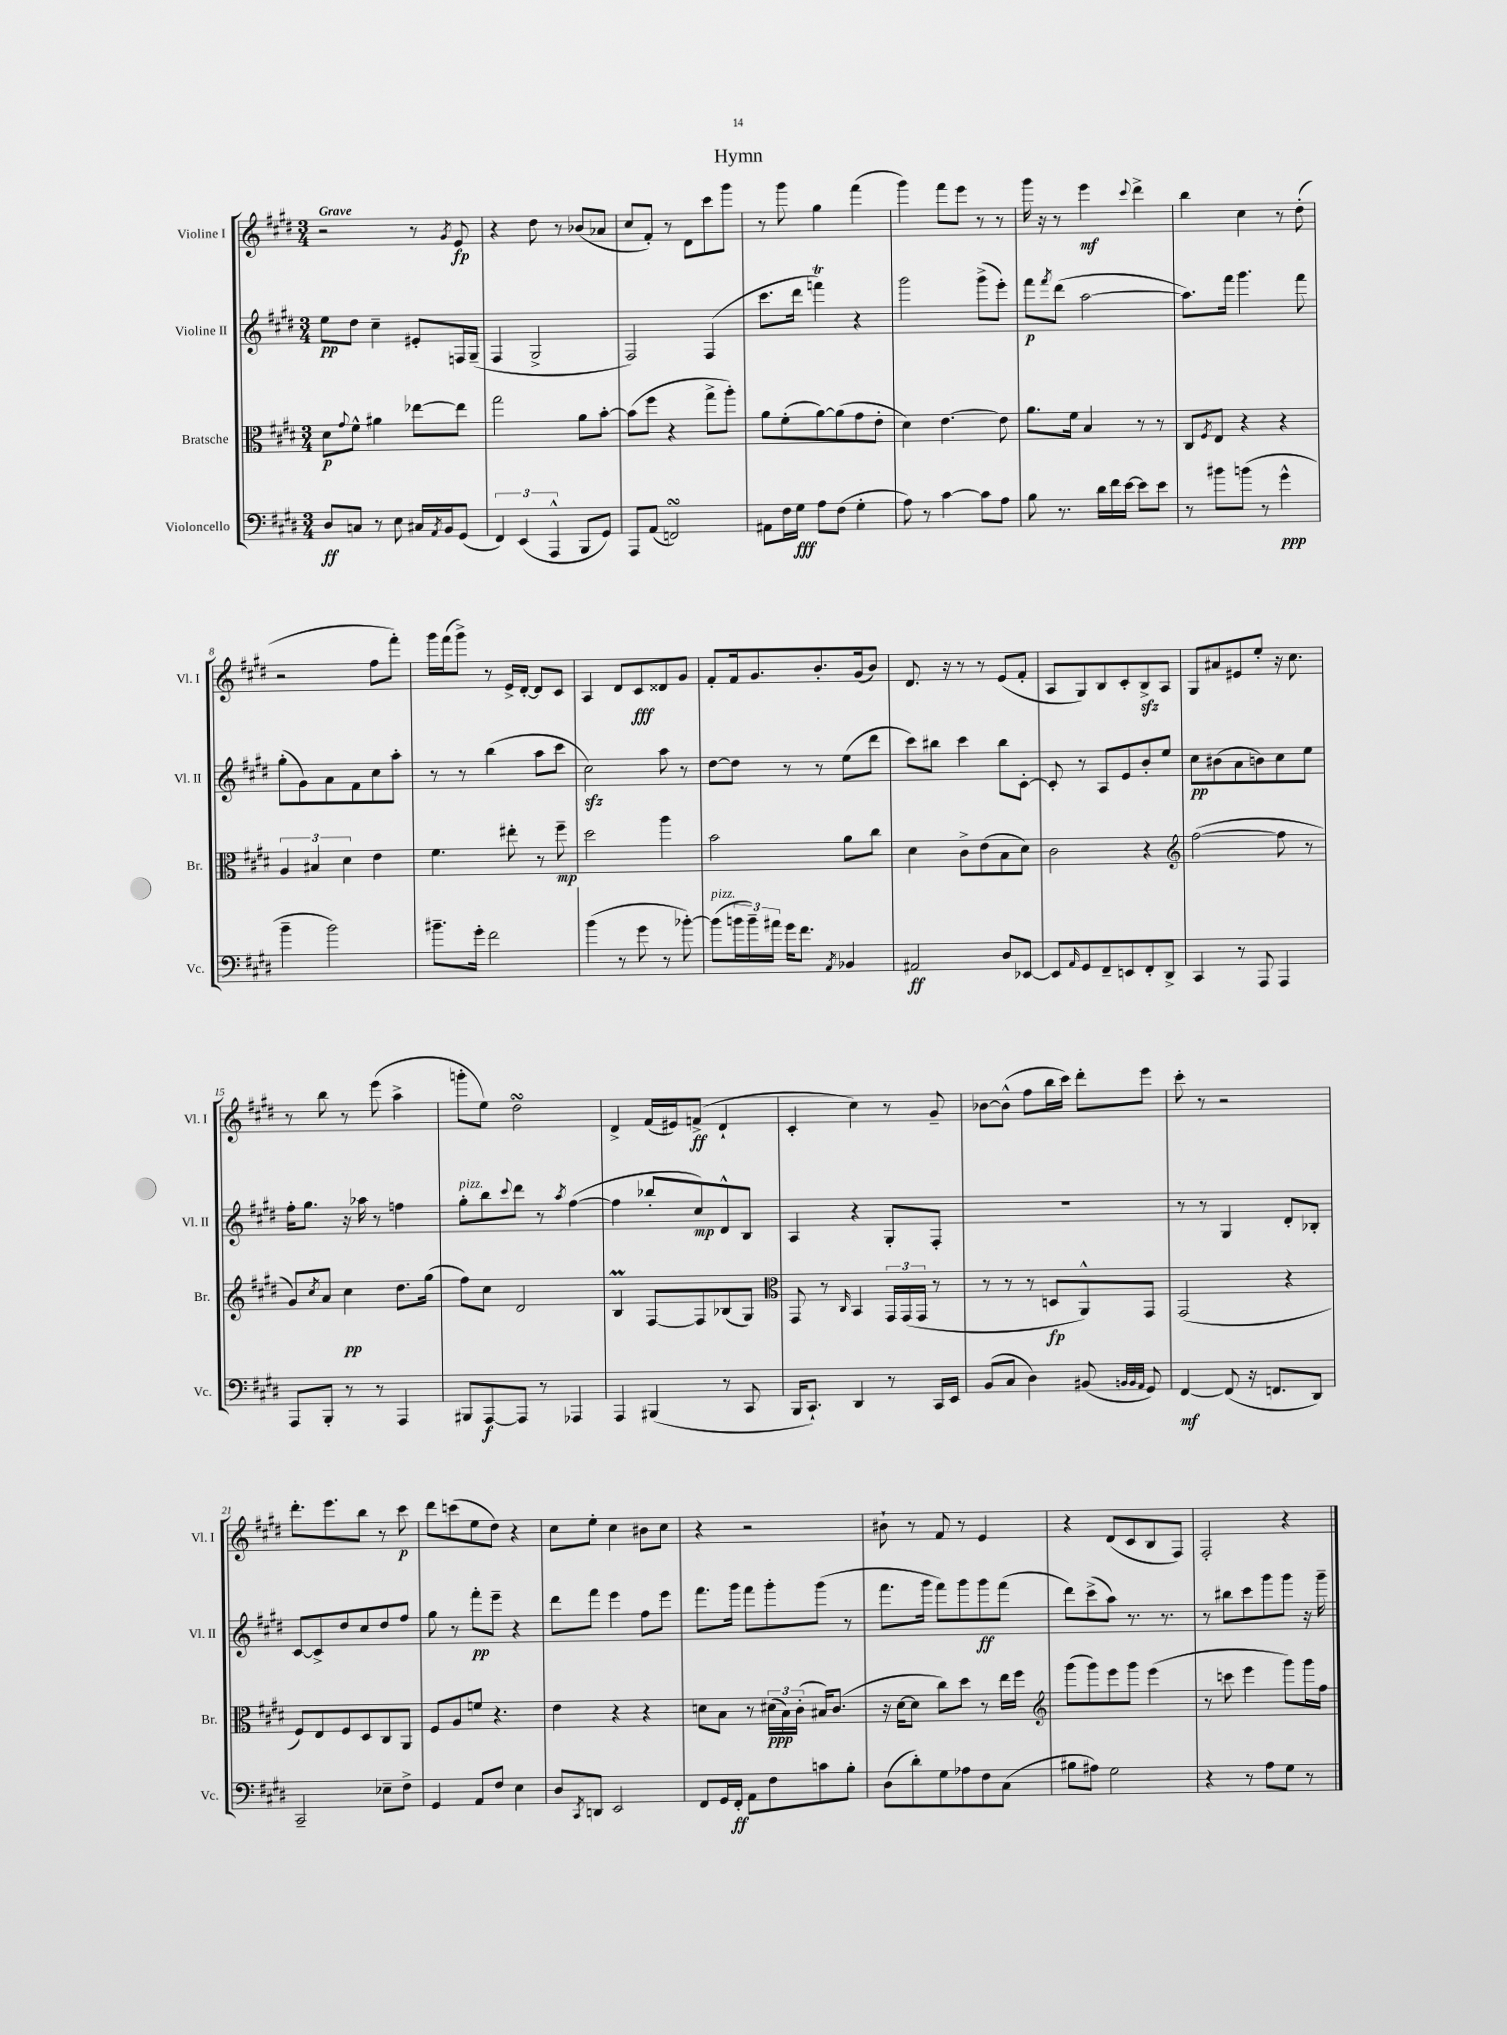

**kern	**dynam	**kern	**dynam	**kern	**dynam	**kern	**dynam
*part4	*part4	*part3	*part3	*part2	*part2	*part1	*part1
*staff4	*staff4	*staff3	*staff3	*staff2	*staff2	*staff1	*staff1
*I"Violoncello	*	*I"Bratsche	*	*I"Violine II	*	*I"Violine I	*
*I'Vc.	*	*I'Br.	*	*I'Vl. II	*	*I'Vl. I	*
*clefF4	*	*clefC3	*	*clefG2	*	*clefG2	*
*k[f#c#g#d#]	*	*k[f#c#g#d#]	*	*k[f#c#g#d#]	*	*k[f#c#g#d#]	*
*M3/4	*	*M3/4	*	*M3/4	*	*M3/4	*
=1	=1	=1	=1	=1	=1	=1	=1
!	!	!	!	!	!	!LO:TX:a:B:t=Grave	!
8D#/L	ff	8d#\L	p	8ee\L	pp	2r	.
.	.	8qqg#/	.	.	.	.	.
8Cn/J	.	8f#^^\J	.	8dd#\J	.	.	.
8r	.	4a#X\	.	4cc#~\	.	.	.
8E\	.	.	.	.	.	.	.
16C#X/LL	.	[8ee-X\L	.	8e#X'/L	.	8r	.
8qAA/	.	.	.	.	.	.	.
16BB/J	.	.	.	.	.	.	.
.	.	.	.	.	.	8qg#/	.
(8GG#/J	.	8ee-\J]	.	16Fn/L	.	8e/	fp
.	.	.	.	(16G#~/JJ	.	.	.
=2	=2	=2	=2	=2	=2	=2	=2
6FF#/)	.	2gg#\	.	4F#/	.	4r	.
(6EE/	.	.	.	.	.	.	.
.	.	.	.	2G#^/	.	8dd#\	.
6AAA^^/	.	.	.	.	.	.	.
.	.	.	.	.	.	8r	.
8BBB/L	.	8a\L	.	.	.	(8b-X/L	.
8GG#/J)	.	[8b'\J	.	.	.	8a-X/J	.
=3	=3	=3	=3	=3	=3	=3	=3
8AAA/L	.	(8b\L]	.	2F#/)	.	8cc#/L	.
(8AA/J	.	8ff#\J	.	.	.	8f#'/J)	.
2FFnsSSs/)	.	4r	.	.	.	8r	.
.	.	.	.	.	.	8d#\L	.
.	.	8gg#^\L	.	(4F#/	.	8ccc#\	.
.	.	8aa'\J)	.	.	.	8ggg#\J	.
=4	=4	=4	=4	=4	=4	=4	=4
8AA#X\L	.	8a\L	.	8.ccc#\L	.	8r	.
16F#\L	.	(8f#'\	.	.	.	8ggg#\	.
16G#\JJ	fff	.	.	16ddd#\Jk	.	.	.
8A\L	.	[8a\)	.	4fffnT\)	.	4gg#\	.
(8F#\J	.	(8a\]	.	.	.	.	.
4G#'\	.	8g#\	.	4r	.	(4fff#\	.
.	.	8e'\J	.	.	.	.	.
=5	=5	=5	=5	=5	=5	=5	=5
8A\)	.	4d#\)	.	2ggg#\	.	4ggg#\)	.
8r	.	.	.	.	.	.	.
[4c#\	.	[4.e\	.	.	.	8fff#\L	.
.	.	.	.	.	.	8eee\J	.
8c#\L]	.	.	.	(8ggg#^\L	.	8r	.
8A\J	.	8e\]	.	8eee'\J)	.	8r	.
=6	=6	=6	=6	=6	=6	=6	=6
8B\	.	8.a\L	.	8fff#\L	p	16ggg#\	.
.	.	.	.	.	.	16r	.
.	.	.	.	8qfff#/	.	.	.
8.r	.	.	.	(8ddd#\J	.	8r	.
.	.	16f#\Jk	.	.	.	.	.
.	.	4B/	.	[2aa\	.	4eee\	mf
16d#\LL	.	.	.	.	.	.	.
16f#\	.	.	.	.	.	.	.
[16e\JJ	.	.	.	.	.	.	.
.	.	.	.	.	.	8qqccc#/	.
8e\L]	.	8r	.	.	.	4ddd#^\	.
8e\J	.	8r	.	.	.	.	.
=7	=7	=7	=7	=7	=7	=7	=7
8r	.	8C#/L	.	8.aa\L])	.	4bb\	.
.	.	8qF#/	.	.	.	.	.
8b#X\L	.	8E/J	.	.	.	.	.
.	.	.	.	16fff#\Jk	.	.	.
(8bn\J	.	4r	.	4.ggg#\	.	4cc#\	.
8r	.	.	.	.	.	.	.
4g#^^\	ppp	4r	.	.	.	8r	.
.	.	.	.	8fff#\	.	(8dd#'\	.
!!LO:LB:g=z
=8	=8	=8	=8	=8	=8	=8	=8
4b~\	.	6A/	.	(8gg#'\L	.	2r	.
.	.	.	.	8g#\)	.	.	.
.	.	6B#X/	.	.	.	.	.
2b\)	.	.	.	8a\	.	.	.
.	.	6d#\	.	.	.	.	.
.	.	.	.	8f#\	.	.	.
.	.	4e\	.	8cc#\	.	8ff#\L	.
.	.	.	.	8aa'\J	.	8fff#'\J)	.
=9	=9	=9	=9	=9	=9	=9	=9
8.b#X~\L	.	4.f#\	.	8r	.	16ggg#\LL	.
.	.	.	.	.	.	(16fff#\J	.
.	.	.	.	8r	.	8ggg#^\J)	.
16g#'\Jk	.	.	.	.	.	.	.
2f#\	.	.	.	(4bb\	.	8r	.
.	.	8ee#X'\	.	.	.	16e^/LL	.
.	.	.	.	.	.	[16d#'/JJ	.
.	.	8r	.	8aa\L	.	8d#/L]	.
.	.	8ff#~\	mp	8ccc#\J	.	8c#/J	.
=10	=10	=10	=10	=10	=10	=10	=10
(4b\	.	2dd#\	.	2cc#zz\)	.	4A/	.
8r	.	.	.	.	.	8d#/L	.
8g#\	.	.	.	.	.	8c#/	fff
8r	.	4aa\	.	8aa\	.	8d##X/	.
[8b-X'\)	.	.	.	8r	.	8g#/J	.
=11	=11	=11	=11	=11	=11	=11	=11
!LO:TX:a:i:t=pizz.	!	!	!	!	!	!	!
(8b-\L]	.	2b\	.	[8dd#\L	.	8f#'/L	.
24bn\L	.	.	.	8dd#\J]	.	16f#/k	.
24b~\)	.	.	.	.	.	.	.
.	.	.	.	.	.	8.g#/	.
24a#X\JJ	.	.	.	.	.	.	.
16g#\KL	.	.	.	8r	.	.	.
8.f#\J	.	.	.	.	.	.	.
.	.	.	.	8r	.	8.b'/	.
8qAA/	.	.	.	.	.	.	.
4BB-X/	.	8a\L	.	(8ee\L	.	.	.
.	.	.	.	.	.	(16g#/k	.
.	.	8cc#\J	.	8ddd#\J	.	8b/J)	.
=12	=12	=12	=12	=12	=12	=12	=12
2AA#X/	ff	4d#\	.	8ccc#\L)	.	8.d#/	.
.	.	.	.	8bb#X\J	.	.	.
.	.	.	.	.	.	16r	.
.	.	8c#^\L	.	4ccc#\	.	8r	.
.	.	(8e\	.	.	.	8r	.
8D#/L	.	8B\	.	8bb#\L	.	(8e/L	.
[8EE-X/J	.	8d#\J)	.	[8c#'\J	.	8f#'/J	.
=13	=13	=13	=13	=13	=13	=13	=13
8EE-/L]	.	2c#\	.	8c#'/]	.	8A/L	.
16qqAA/	.	.	.	.	.	.	.
8GG#/	.	.	.	8r	.	8G#/)	.
8FF#~/	.	.	.	8A/L	.	8B/	.
8EEn/	.	.	.	8e/	.	8c#'/	.
8FF#'/	.	4r	.	8b'/	.	8Bzz^/	.
8DD#^/J	.	.	.	8ee/J	.	8A/J	.
=14	=14	=14	=14	=14	=14	=14	=14
*	*	*clefG2	*	*	*	*	*
4CC#/	.	([2ff#\	.	8cc#\L	pp	8G#/L	.
.	.	.	.	(8b#X\	.	8a#X/	.
8r	.	.	.	8a\	.	8e#X/	.
8AAA/	.	.	.	8bn\)	.	8ee'/J	.
4AAA/	.	8ff#\]	.	8cc#\	.	16r	.
.	.	.	.	.	.	8.cc#\	.
.	.	8r	.	8ee\J	.	.	.
!!LO:LB:g=z
=15	=15	=15	=15	=15	=15	=15	=15
8AAA/L	.	8g#/L)	.	16ff#'\KL	.	8r	.
.	.	.	.	8.gg#\J	.	.	.
.	.	8qcc#/	.	.	.	.	.
8BBB'/J	.	8a/J	.	.	.	8bb\	.
8r	.	4cc#\	pp	16r	.	8r	.
.	.	.	.	16aa-X\	.	.	.
8r	.	.	.	8r	.	(8eee\	.
4AAA/	.	8.dd#\L	.	4ffn\	.	4aa^\	.
.	.	(16gg#\Jk	.	.	.	.	.
=16	=16	=16	=16	=16	=16	=16	=16
!	!	!	!	!LO:TX:a:i:t=pizz.	!	!	!
8BBB#X/L	.	8ff#\L)	.	8gg#'\L	.	8gggn'\L	.
[8AAA/	f	8cc#\J	.	8bb\	.	8ee\J)	.
.	.	.	.	8qqccc#/	.	.	.
8AAA/J]	.	2d#/	.	8ddd#\J	.	2dd#sSsS\	.
8r	.	.	.	8r	.	.	.
.	.	.	.	8qaa/	.	.	.
4AAA-X/	.	.	.	([4ff#\	.	.	.
=17	=17	=17	=17	=17	=17	=17	=17
4AAA/	.	4BM/	.	4ff#\]	.	4d#^/	.
(4BBB#X/	.	[8F#/L	.	8bb-X'/L	.	(16f#/LL	.
.	.	.	.	.	.	16e#X/J)	.
.	.	8F#/]	.	8cc#/)	mp	(8fn^/J	ff
8r	.	(8B-X/	.	8d#^^/	.	4d#`/	.
8CC#/	.	8G#/J)	.	8B/J	.	.	.
=18	=18	=18	=18	=18	=18	=18	=18
*	*	*clefC3	*	*	*	*	*
16BBB/KL	.	8GG#/	.	4A/	.	4c#'/	.
8.CC#`/J)	.	.	.	.	.	.	.
.	.	8r	.	.	.	.	.
.	.	16qqC#/	.	.	.	.	.
4DD#/	.	4BB/	.	4r	.	4cc#\)	.
8r	.	24GG#/LL	.	8G#'/L	.	8r	.
.	.	(24GG#/	.	.	.	.	.
.	.	24GG#/JJ	.	.	.	.	.
16CC#/LL	.	8r	.	8F#'/J	.	8g#~/	.
16EE/JJ	.	.	.	.	.	.	.
=19	=19	=19	=19	=19	=19	=19	=19
(8BB/L	.	8r	.	2.r	.	[8b-X\L	.
8C#/J	.	8r	.	.	.	(8b-^^\J]	.
4D#\)	.	8r	.	.	.	8ff#\L	.
.	.	8Dn/L	fp	.	.	16bb\L	.
.	.	.	.	.	.	16ccc#\JJ)	.
(8BB#X/	.	8AA^^/)	.	.	.	8ddd#'\L	.
32qqBBn/LLL	.	.	.	.	.	.	.
32qqBB/	.	.	.	.	.	.	.
32qqAA/JJJ	.	.	.	.	.	.	.
8GG#/)	.	8GG#/J	.	.	.	8eee\J	.
=20	=20	=20	=20	=20	=20	=20	=20
[4FF#/	mf	(2GG#/	.	8r	.	8ccc#'\	.
.	.	.	.	8r	.	8r	.
(8FF#/]	.	.	.	4G#/	.	2r	.
16r	.	.	.	.	.	.	.
8.FFn/L	.	.	.	.	.	.	.
.	.	4r	.	8d#'/L	.	.	.
8DD#/J)	.	.	.	8B-X'/J	.	.	.
!!LO:LB:g=z
=21	=21	=21	=21	=21	=21	=21	=21
2CC#~/	.	8F#/L)	.	[8c#/L	.	8.ddd#'\L	.
.	.	8E/	.	8c#^/]	.	.	.
.	.	.	.	.	.	8.eee\	.
.	.	8F#/	.	8dd#/	.	.	.
.	.	8D#/	.	8cc#/	.	8bb\J	.
8E-X~\L	.	8C#/	.	8dd#/	.	8r	.
8F#^\J	.	8AA/J	.	8ff#/J	.	8ccc#\	p
=22	=22	=22	=22	=22	=22	=22	=22
4GG#/	.	8F#/L	.	8gg#\	.	8ddd#\L	.
.	.	8A/	.	8r	.	(8cccn\	.
8AA/L	.	8fn/J	.	8fff#'\L	pp	8ee\	.
8F#/J	.	4.r	.	8eee~\J	.	8dd#\J)	.
4E\	.	.	.	4r	.	4r	.
=23	=23	=23	=23	=23	=23	=23	=23
8D#/L	.	4e\	.	8ddd#\L	.	8cc#\L	.
8qCC#/	.	.	.	.	.	.	.
8DDn/J	.	.	.	8fff#\J	.	8ee'\J	.
2EE/	.	4r	.	4eee\	.	4cc#\	.
.	.	4r	.	8ff#\L	.	8b#X\L	.
.	.	.	.	8eee\J	.	8cc#\J	.
=24	=24	=24	=24	=24	=24	=24	=24
8FF#/L	.	8dn\L	.	8.fff#\L	.	4r	.
16GG#/L	.	8B\J	.	.	.	.	.
16FF#'/JJ	ff	.	.	16ggg#\Jk	.	.	.
8AA\L	.	8r	.	8fff#\L	.	2r	.
8F#\	.	(24d#X\LL	ppp	8ggg#'\	.	.	.
.	.	24B\)	.	.	.	.	.
.	.	(24c#'\JJ	.	.	.	.	.
8cn\	.	16B#X/KL)	.	(8ggg#\J	.	.	.
.	.	(8.c#/J	.	.	.	.	.
8B'\J	.	.	.	8r	.	.	.
=25	=25	=25	=25	=25	=25	=25	=25
(8D#\L	.	16r	.	8.fff#\L	.	8b#X`\	.
.	.	[16d#\KL	.	.	.	.	.
8d#'\)	.	8d#\J]	.	.	.	8r	.
.	.	.	.	16ggg#\Jk	.	.	.
8G#\	.	8cc#\L)	.	8fff#\L)	.	8f#/	.
8A-X\	.	8dd#\J	.	8ggg#\	.	8r	.
8F#\	.	8r	.	8ggg#\	ff	4e/	.
(8C#\J	.	16ee\LL	.	(8fff#\J	.	.	.
.	.	16ff#\JJ	.	.	.	.	.
=26	=26	=26	=26	=26	=26	=26	=26
*	*	*clefG2	*	*	*	*	*
8B#X\L	.	(8ggg#\L	.	8ddd#\L)	.	4r	.
8A#X\J)	.	8ggg#\)	.	(8ccc#^\	.	.	.
2G#\	.	8eee\	.	8aa\J)	.	(8d#/L	.
.	.	8ggg#\J	.	8.r	.	8c#/	.
.	.	(4eee\	.	.	.	8B/	.
.	.	.	.	8.r	.	.	.
.	.	.	.	.	.	8F#/J)	.
=27	=27	=27	=27	=27	=27	=27	=27
4r	.	8r	.	8r	.	2F#'/	.
.	.	8cccn\	.	8bb#X\L	.	.	.
8r	.	4eee\	.	8ccc#\	.	.	.
8A\L	.	.	.	8ggg#\	.	.	.
8G#\J	.	8ggg#\L)	.	8ggg#\J	.	4r	.
8r	.	16ggg#\L	.	16r	.	.	.
.	.	16ff#\JJ	.	16ggg#~\	.	.	.
==	==	==	==	==	==	==	==
*-	*-	*-	*-	*-	*-	*-	*-
